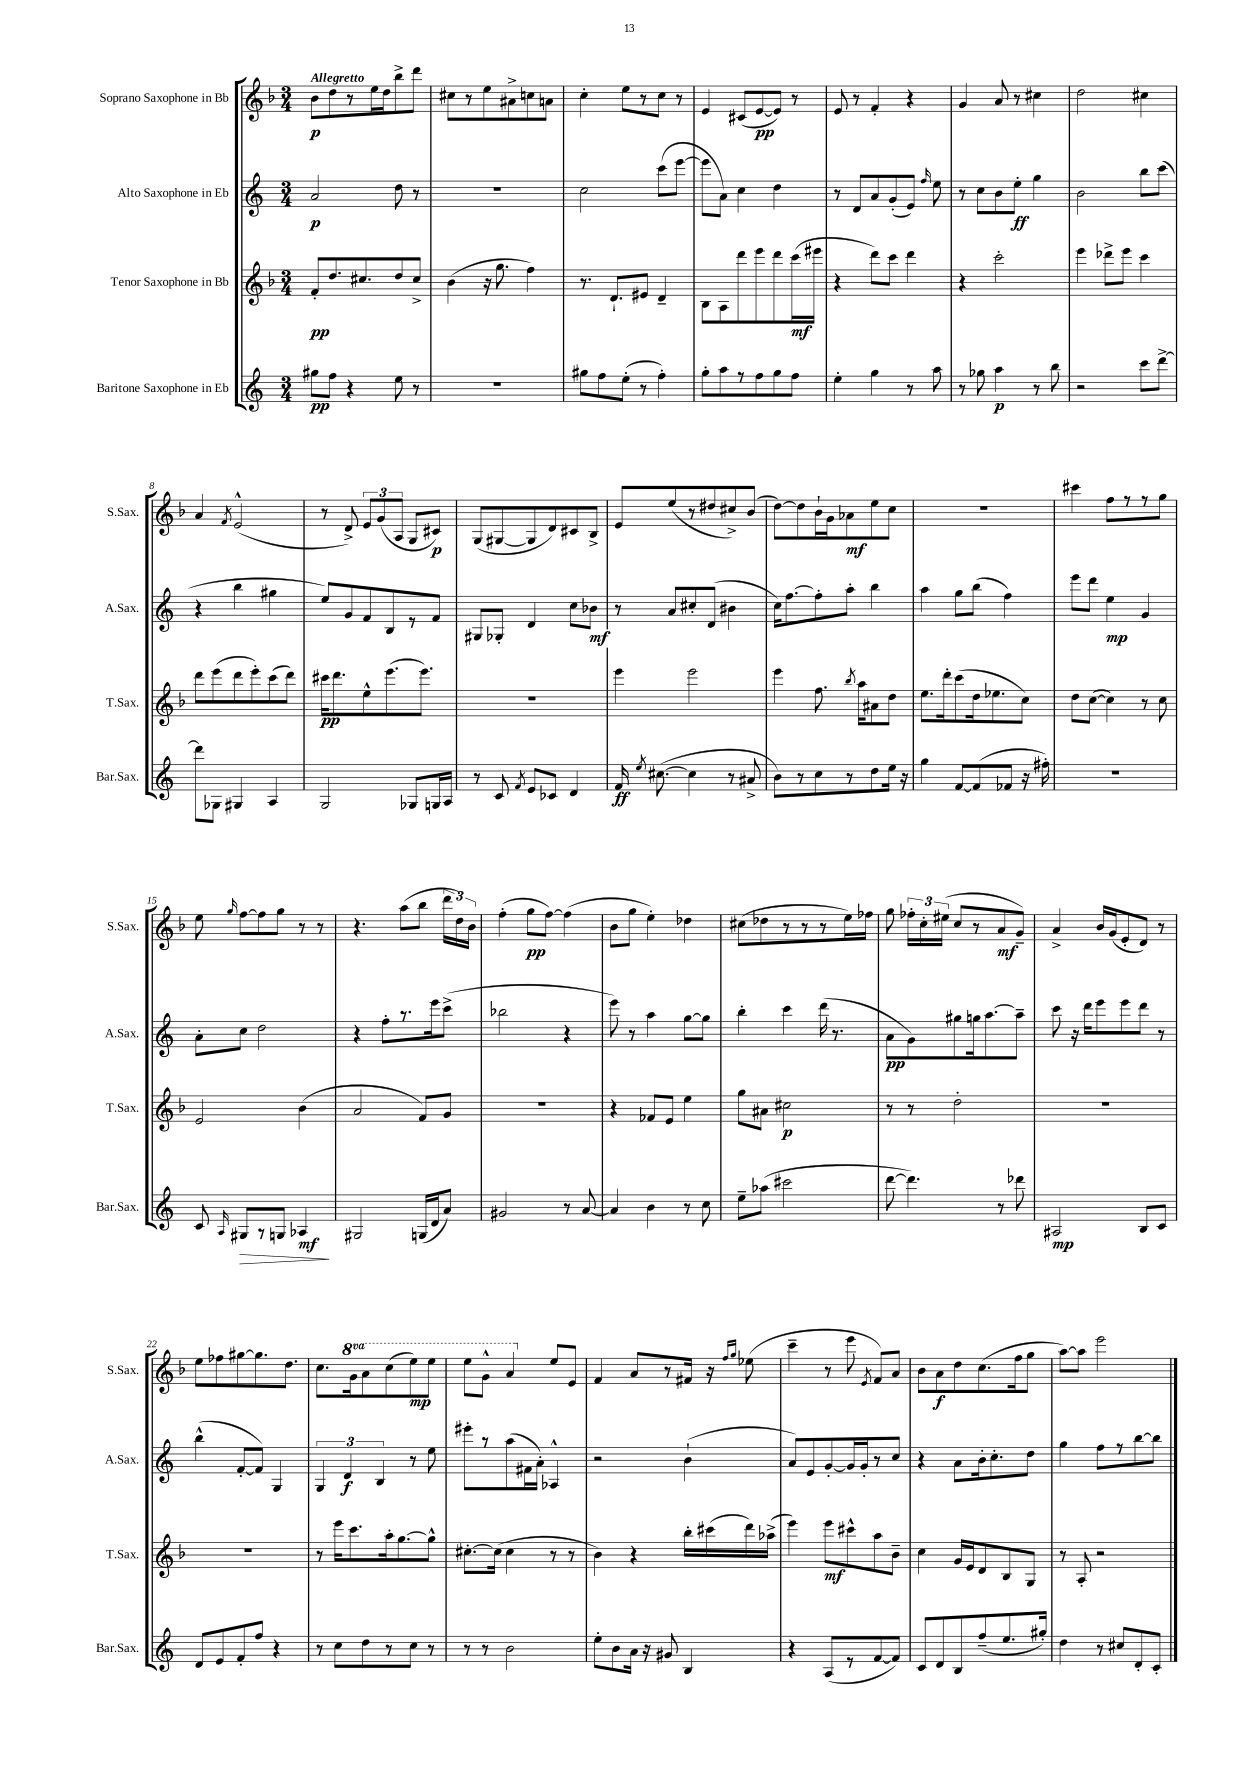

**kern	**kern	**kern	**kern
*staff4	*staff3	*staff2	*staff1
*clefG2	*clefG2	*clefG2	*clefG2
*k[]	*k[b-]	*k[]	*k[b-]
*M3/4	*M3/4	*M3/4	*M3/4
8gg#	8f'	2a	8b-
8ff	8.dd	.	8dd
4r	.	.	8r
.	8.cc#	.	.
.	.	.	16ee
.	.	.	16dd
8ee	8dd	8dd	8bb-^
8r	8cc#^	8r	8ddd
=	=	=	=
2.r	(4b-	2.r	8cc#
.	.	.	8r
.	16r	.	8ee
.	8.gg	.	.
.	.	.	8a#^
.	4ff)	.	8cc
.	.	.	8a
=	=	=	=
8gg#	8.r	2cc	4cc'
8ff	.	.	.
.	8.d`	.	.
(8ee'	.	.	8ee
8r	8e#	.	8r
4ff')	4d~	(8ccc	8cc
.	.	[8eee	8r
=	=	=	=
8gg'	8B-	8eee]	4e
8aa	8A	8a)	.
8r	8ddd	4cc	(8c#
8ff	8eee	.	[8e
8gg	8ddd	4dd	8e])
8ff	(16ccc	.	8r
.	16eee#	.	.
=	=	=	=
4ee'	4r	8r	8e
.	.	8d	8r
4gg	8ddd)	8a	4f'
.	8ccc	(8g'	.
8r	4ddd	8e)	4r
.	.	16qqff	.
8aa	.	8ee	.
=	=	=	=
8r	4r	8r	4g
8gg-	.	8cc	.
4aa	2ccc'	8b	8a
.	.	8ee'	8r
8r	.	4gg	4cc#
8bb	.	.	.
=	=	=	=
2r	4eee	2b	2dd
.	8ddd-^	.	.
.	8eee	.	.
8ccc	4ccc	8bb	4cc#
[8ddd^	.	(8ccc	.
=	=	=	=
8ddd]	8ddd	4r	4a
8G-	(8eee	.	.
.	.	.	8qf
4G#	8ddd	4bb	(2e^^
.	8eee')	.	.
4A	(8ccc	4gg#	.
.	8ddd)	.	.
=	=	=	=
2G	16ccc#	8ee)	8r
.	8.ddd	.	.
.	.	8g	8d^)
.	8ee^^	8f	12e
.	.	.	(12g
.	(8.eee	8B	.
.	.	.	12A
8G-	.	8r	8G
.	8.eee)	.	.
16G	.	8f	8c#)
16A	.	.	.
=	=	=	=
8r	2.r	8G#	(8G
8c	.	8G-'	[8G#
8qf	.	.	.
8e	.	4d	8G#]
8c-	.	.	8d)
4d	.	8cc	8c#
.	.	8b-	8B-^
=	=	=	=
16f	4eee	8r	8e
8qee	.	.	.
([8.cc#	.	.	.
.	.	8a	(8ee
4cc#]	2eee	8cc#'	8r
.	.	(8d	8dd#
8r	.	4b#	8cc#^)
8a#^	.	.	(8b-
=	=	=	=
8b)	4eee	16cc)	[8dd)
.	.	[8.ff	.
8r	.	.	8dd]
8cc	8.ff	8ff']	16b-`
.	.	.	16g
8r	.	8aa'	8a-
.	8qbb-	.	.
.	16aa	.	.
8dd	8a#	4bb	8ee
16ee	8dd	.	8cc
16r	.	.	.
=	=	=	=
4gg	8.ee	4aa	2.r
.	16ddd'	.	.
[8f	(8ccc	8gg	.
(8f]	16dd	(8bb	.
.	8.ee-	.	.
8f-	.	4ff)	.
16r	8cc)	.	.
16ff#')	.	.	.
=	=	=	=
2.r	8dd	8eee	4ccc#
.	([8cc	8ddd	.
.	4cc])	4ee	8ff
.	.	.	8r
.	8r	4g	8r
.	8cc	.	8gg
=	=	=	=
8c	2e	8a'	8ee
16qqA	.	.	16qqgg
8G#	.	8cc	[8ff
8r	.	2dd	8ff]
8G	.	.	8gg
4A-	(4b-	.	8r
.	.	.	8r
=	=	=	=
2G#	2a	4r	4.r
.	.	8ff'	.
.	.	8.r	(8aa
(16G	8f)	.	8bb-
16d	.	16eee	.
8a)	8g	(8ccc^	24ddd
.	.	.	24dd)
.	.	.	24b-
=	=	=	=
2g#	2.r	2bb-	(4ff'
.	.	.	8gg
.	.	.	[8ff)
8r	.	4r	(4ff]
[8a	.	.	.
=	=	=	=
4a]	4r	8eee)	8b-
.	.	8r	8gg
4b	8f-	4aa	4ee')
.	8e	.	.
8r	4ee	[8gg	4dd-
8cc	.	8gg]	.
=	=	=	=
8ee~	8gg	4bb'	(8cc#
(8aa-	8a#	.	8dd-
2ccc#	2cc#	4ccc	8r
.	.	.	8r
.	.	(16ddd	8r
.	.	8.r	.
.	.	.	16ee)
.	.	.	16ff-
=	=	=	=
[8ddd	8r	8a	8gg
4.ddd])	8r	8g)	24ff-'
.	.	.	24cc'
.	.	.	(24ee#
.	2dd'	8gg#	8cc
.	.	16gg	8r
.	.	[8.aa	.
8r	.	.	8a
8ddd-	.	8aa~]	8g~)
=	=	=	=
2A#	2.r	8ccc	4a^
.	.	16r	.
.	.	16ddd	.
.	.	8eee	16b-
.	.	.	(16g
.	.	8eee	8e'
8B	.	8ddd	8d)
8c	.	8r	8r
=	=	=	=
8d	2.r	(4bb^^	8ee
8e	.	.	8ff-
8f'	.	[8f'	[8gg#
8ff	.	8f])	8.gg#]
4r	.	4G	.
.	.	.	8.dd
=	=	=	=
8r	8r	6G	8.cc
8cc	16eee	.	.
.	.	6d	.
.	8.ccc	.	16gg
8dd	.	.	8aa
.	.	6B	.
8r	16aa'	.	(8ccc
.	[8.gg	.	.
8cc	.	8r	8eee)
8r	8gg^^]	8ee	8eee
=	=	=	=
8r	[8.cc#'	8eee#'	8eee
8r	.	8r	8gg^^
.	(16cc#]	.	.
2b	4cc#	(8aa	4aa
.	.	16f#	.
.	.	16a')	.
.	8r	4A-^^	8ee
.	8r	.	8e
=	=	=	=
8ee'	4b-)	2r	4f
8b	.	.	.
16a	4r	.	8a
16r	.	.	.
8g#	.	.	8r
4B	16bb-'	(4b`	16f#
.	(16ccc#	.	16r
.	.	.	16qqff
.	.	.	16qqgg
.	16ddd)	.	(8ee-
.	(16aa-^	.	.
=	=	=	=
4r	4eee)	8a)	4ccc~
.	.	8e	.
(8A	8eee	[8g'	8r
8r	8ccc#^^	16g]	8eee
.	.	16g'	.
.	.	.	8qe
[8f	8aa	8r	8f)
8f])	8b-~	8cc	8a
=	=	=	=
8c	4cc	4r	8b-
8d	.	.	8a
8B	16g	8a	8dd
.	16e	.	.
(8ff~	8d	16b'	(8.cc
.	.	8.cc'	.
8.ee	8B-	.	.
.	.	.	16ff
.	8G	8dd	8gg
16gg#')	.	.	.
=	=	=	=
4dd	8r	4gg	[8aa)
.	8A'	.	8aa]
8r	2r	8ff	2eee
8cc#	.	8r	.
8d'	.	[8bb	.
8c'	.	8bb]	.
==	==	==	==
*-	*-	*-	*-
